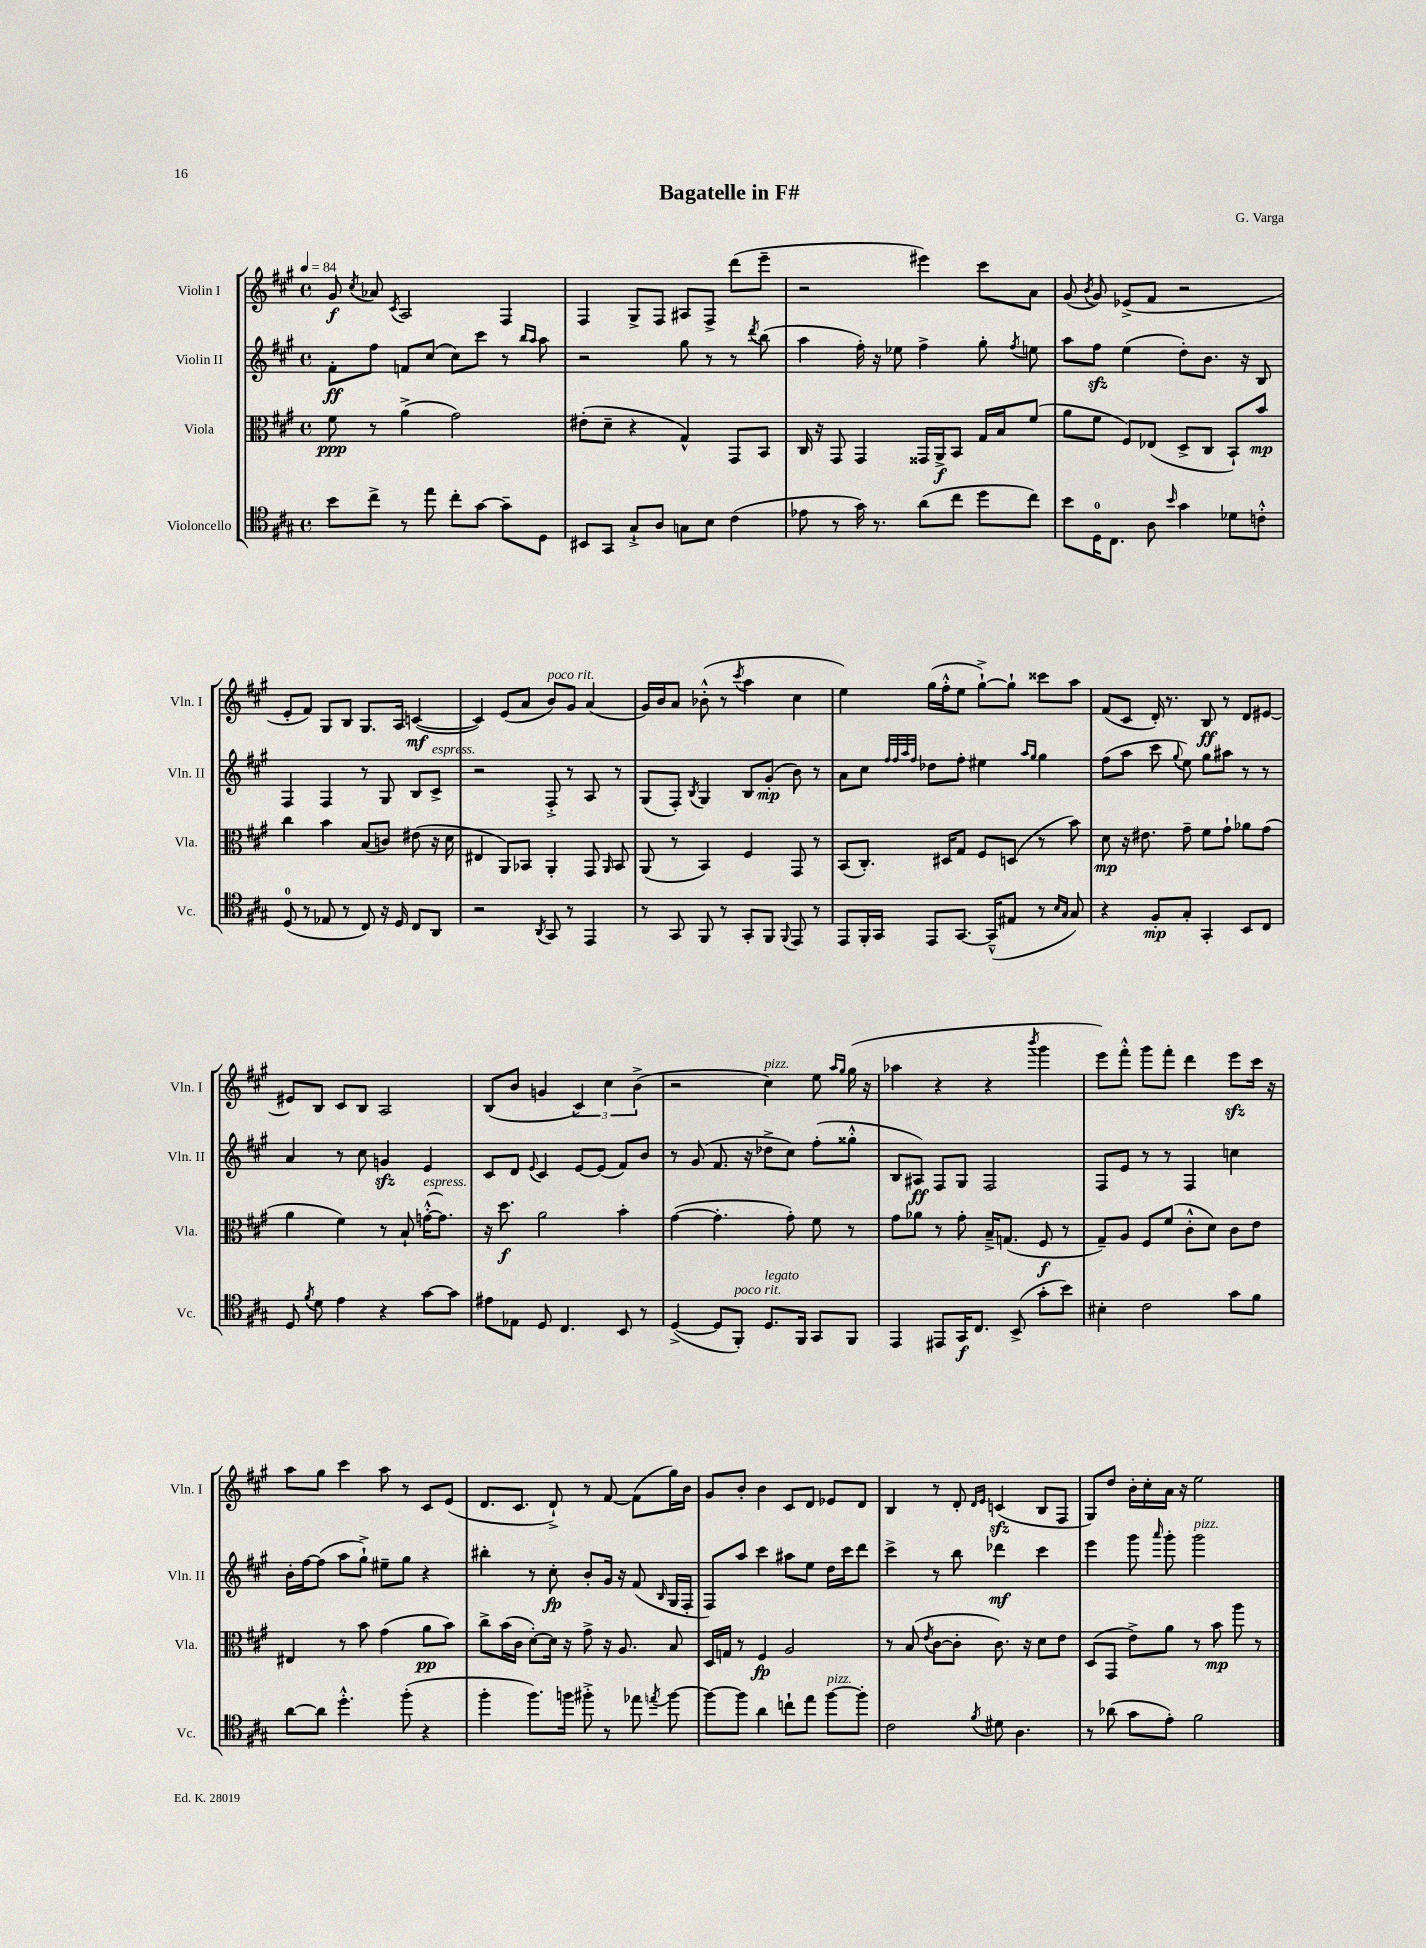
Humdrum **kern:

**kern	**dynam	**kern	**dynam	**kern	**dynam	**kern	**dynam
*part4	*part4	*part3	*part3	*part2	*part2	*part1	*part1
*staff4	*staff4	*staff3	*staff3	*staff2	*staff2	*staff1	*staff1
*I"Violoncello	*	*I"Viola	*	*I"Violin II	*	*I"Violin I	*
*I'Vc.	*	*I'Vla.	*	*I'Vln. II	*	*I'Vln. I	*
*clefC4	*	*clefC3	*	*clefG2	*	*clefG2	*
*k[f#c#g#]	*	*k[f#c#g#]	*	*k[f#c#g#]	*	*k[f#c#g#]	*
*M4/4	*	*M4/4	*	*M4/4	*	*M4/4	*
*met(c)	*	*met(c)	*	*met(c)	*	*met(c)	*
*MM84	*	*MM84	*	*MM84	*	*MM84	*
=1	=1	=1	=1	=1	=1	=1	=1
8b\L	.	8f#\	ppp	8f#'\L	ff	8g#/	f
.	.	.	.	.	.	8qcc#/	.
8cc#^\J	.	8r	.	8ff#\J	.	8a-X/	.
.	.	.	.	.	.	8qc#/	.
8r	.	(4a^\	.	8fn/L	.	2A/	.
8ee\	.	.	.	(8cc#/J	.	.	.
8cc#'\L	.	2g#\)	.	8cc#\L)	.	.	.
[8g#\J	.	.	.	8ccc#\J	.	.	.
8g#~\L]	.	.	.	8r	.	4F#/	.
.	.	.	.	16qqbb/LL	.	.	.
.	.	.	.	16qqaa/JJ	.	.	.
8D\J	.	.	.	8aa\	.	.	.
=2	=2	=2	=2	=2	=2	=2	=2
8BB#X/L	.	(8e#X'\L	.	2r	.	4F#/	.
8GG#/J	.	8d~\J	.	.	.	.	.
8G#`^/L	.	4r	.	.	.	8G#^/L	.
8A/J	.	.	.	.	.	8F#/J	.
8Gn\L	.	4G#^^/)	.	8gg#\	.	8A#X/L	.
8B\J	.	.	.	8r	.	8F#^/J	.
(4c#\	.	8GG#/L	.	8r	.	(8ddd\L	.
.	.	.	.	8qddd/	.	.	.
.	.	8BB/J	.	(8bb\	.	8eee~\J	.
=3	=3	=3	=3	=3	=3	=3	=3
8e-X\	.	16C#/	.	4aa\	.	2r	.
.	.	16r	.	.	.	.	.
8r	.	8GG#/	.	.	.	.	.
16g#\)	.	4GG#/	.	16ff#'\)	.	.	.
8.r	.	.	.	16r	.	.	.
.	.	.	.	8ee-X\	.	.	.
(8a\L	.	16GG##X/LL	.	4ff#^\	.	4eee#X\)	.
.	.	16AA^/J	f	.	.	.	.
8cc#\J	.	8BB/J	.	.	.	.	.
8dd\L	.	16G#/LL	.	8gg#'\	.	8ccc#\L	.
.	.	16B/J	.	.	.	.	.
.	.	.	.	8qff#/	.	.	.
8cc#\J)	.	(8f#/J	.	8een\	.	8a\J	.
=4	=4	=4	=4	=4	=4	=4	=4
8b\L	.	8a\L	.	8aa\L	.	(8g#/	.
.	.	.	.	.	.	8qb/	.
16D\K	.	8f#\J	.	8ff#zz\J	.	8g#/)	.
8.C#\J	.	.	.	.	.	.	.
.	.	8F#/L)	.	(4ee\	.	(8e-X^/L	.
8A\	.	(8E-X/J	.	.	.	8f#/J	.
16qqb/	.	.	.	.	.	.	.
4g#\	.	8D^/L	.	8dd'\L)	.	2r	.
.	.	8C#/J	.	8.b\J	.	.	.
8d-X\L	.	8BB`/L)	.	.	.	.	.
.	.	.	.	16r	.	.	.
8cn'^^\J	.	8b/J	mp	8B/	.	.	.
!!LO:LB:g=z
=5	=5	=5	=5	=5	=5	=5	=5
(8D/	.	4cc#\	.	4F#/	.	8e'/L	.
8r	.	.	.	.	.	8f#/J)	.
8E-X/	.	4b\	.	4F#/	.	8G#/L	.
8r	.	.	.	.	.	8B/J	.
8C#/)	.	(8B/L	.	8r	.	8.G#/L	.
16r	.	8cn/J)	.	8G#/	.	.	.
16D/	.	.	.	.	.	16A/Jk	.
8C#/L	.	(8e#X\	.	8B/L	.	([4cn/	mf
!	!	!	!	!LO:TX:a:i:t=espress.	!	!	!
8AA/J	.	16r	.	8c#^/J	.	.	.
.	.	16d\	.	.	.	.	.
=6	=6	=6	=6	=6	=6	=6	=6
2r	.	4E#X/	.	2r	.	4c/])	.
.	.	8AA/L)	.	.	.	(8e/L	.
.	.	8BB-X/J	.	.	.	8a/J	.
8qAA/	.	.	.	.	.	.	.
!	!	!	!	!	!	!LO:TX:a:i:t=poco rit.	!
8GG#/	.	4AA'/	.	8F#'^/	.	8b/L)	.
8r	.	.	.	8r	.	8g#/J	.
4EE/	.	8GG#/	.	8A/	.	(4a/	.
.	.	16qqAA/	.	.	.	.	.
.	.	8BB-/	.	8r	.	.	.
=7	=7	=7	=7	=7	=7	=7	=7
8r	.	(8AA/	.	(8G#/L	.	16g#/LL)	.
.	.	.	.	.	.	16b/J	.
8GG#/	.	8r	.	8F#'/J)	.	8a/J	.
.	.	.	.	8qB/	.	.	.
8FF#/	.	4BB/)	.	4G#/	.	(8b-X'^^\	.
8r	.	.	.	.	.	8r	.
.	.	.	.	.	.	8qccc#/	.
8GG#'/L	.	4F#/	.	8B/L	.	4aa\	.
8FF#/J	.	.	.	(8g#'/J	mp	.	.
8qqFF#/	.	.	.	.	.	.	.
8EE/	.	8GG#/	.	8b\)	.	4cc#\	.
8r	.	8r	.	8r	.	.	.
=8	=8	=8	=8	=8	=8	=8	=8
8EE/L	.	(8BB/L	.	8a\L	.	4ee\)	.
16FF#'/L	.	8.C#'/J)	.	8cc#\J	.	.	.
16GG#/JJ	.	.	.	.	.	.	.
.	.	.	.	32qqff#/LLL	.	.	.
.	.	.	.	32qqff#/	.	.	.
.	.	.	.	32qqaa/	.	.	.
.	.	.	.	32qqff#/JJJ	.	.	.
8EE/L	.	.	.	8dd-X\L	.	(16gg#\LL	.
.	.	16D#X/KL	.	.	.	16ff#'^^\J	.
[8.GG#/J	.	8G#/J	.	8ff#'\J	.	8ee\J	.
.	.	8F#/L	.	4ee#X\	.	[8gg#`^\L)	.
(16GG#~^^/KL]	.	.	.	.	.	.	.
8E#X/J	.	(8Dn/J	.	.	.	8gg#`\J]	.
.	.	.	.	16qqaa/LL	.	.	.
.	.	.	.	16qqgg#/JJ	.	.	.
8r	.	8r	.	4gg#\	.	8ccc##X\L	.
16qqB/LL	.	.	.	.	.	.	.
16qqG#/JJ	.	.	.	.	.	.	.
8G#/)	.	8b\)	.	.	.	8aa\J	.
=9	=9	=9	=9	=9	=9	=9	=9
4r	.	8d\	mp	(8ff#\L	.	(8f#/L	.
.	.	16r	.	8aa\J	.	8c#/J	.
.	.	8.e#X\	.	.	.	.	.
8F#'/L	mp	.	.	8ccc#\	.	16d'/)	.
.	.	.	.	.	.	8.r	.
.	.	.	.	8qqgg#/	.	.	.
8G#'/J	.	8g#~\	.	8ee\)	.	.	.
4GG#'/	.	8f#\L	.	8gg#\L	.	8B/	ff
.	.	8g#`\J	.	8aa#X\J	.	8r	.
8BB/L	.	8a-X\L	.	8r	.	8d/L	.
8C#/J	.	(8g#\J	.	8r	.	[8e#X/J	.
!!LO:LB:g=z
=10	=10	=10	=10	=10	=10	=10	=10
8D/	.	4a\	.	4a/	.	8e#X/L]	.
8qf#/	.	.	.	.	.	.	.
8d\	.	.	.	.	.	8B/J	.
4e\	.	4f#\)	.	8r	.	8c#/L	.
.	.	.	.	8cc#\	.	8B/J	.
4r	.	8r	.	4gnzz/	.	2A/	.
.	.	8B`/	.	.	.	.	.
!	!	!LO:TX:a:i:t=espress.	!	!	!	!	!
[8g#\L	.	([16gn'^^\KL	.	4e/	.	.	.
.	.	8.g\J])	.	.	.	.	.
8g#\J]	.	.	.	.	.	.	.
=11	=11	=11	=11	=11	=11	=11	=11
8e#X\L	.	16r	.	8c#/L	.	(8B/L	.
.	.	8.dd\	f	.	.	.	.
8E-X\J	.	.	.	8d/J	.	8b/J	.
.	.	.	.	8qqe/	.	.	.
8D/	.	2a\	.	4c#/	.	4gn/	.
4.C#/	.	.	.	.	.	.	.
.	.	.	.	[8e/L	.	6c#/)	.
.	.	.	.	(8e/J]	.	.	.
.	.	.	.	.	.	6cc#\	.
8BB/	.	4b'\	.	8f#/L)	.	.	.
.	.	.	.	.	.	(6b^\	.
8r	.	.	.	8b/J	.	.	.
=12	=12	=12	=12	=12	=12	=12	=12
([4D^/	.	([4g#\	.	8r	.	2r	.
.	.	.	.	(8g#/	.	.	.
8D/L]	.	4.g#'\]	.	8.f#/	.	.	.
!LO:TX:a:i:t=poco rit.	!	!	!	!	!	!	!
8FF#'/J)	.	.	.	.	.	.	.
.	.	.	.	16r	.	.	.
!	!	!	!	!	!	!LO:TX:a:i:t=pizz.	!
!LO:TX:a:i:t=legato	!	!	!	!	!	!	!
8.D/L	.	.	.	8dd-X^\L	.	4cc#\)	.
.	.	8g#'\)	.	8cc#\J)	.	.	.
16FF#/Jk	.	.	.	.	.	.	.
8GG#/L	.	8f#\	.	(8ff#'\L	.	8ee\	.
.	.	.	.	.	.	16qqaa/LL	.
.	.	.	.	.	.	16qqgg#/JJ	.
8FF#/J	.	8r	.	8gg##X'^^\J	.	(16gg#\	.
.	.	.	.	.	.	16r	.
=13	=13	=13	=13	=13	=13	=13	=13
4EE/	.	8g#\L	.	8B/L	.	4aa-X\	.
.	.	8a-X\J	.	8A#X/J)	ff	.	.
8EE#X/L	.	8r	.	8F#/L	.	4r	.
16GG#/K	f	8g#'\	.	8G#/J	.	.	.
8.C#/J	.	.	.	.	.	.	.
.	.	16B~^/KL	.	2F#/	.	4r	.
.	.	(8.Gn/J	.	.	.	.	.
(8BB^/	.	.	.	.	.	.	.
.	.	.	.	.	.	8qbbb/	.
8g#'\L	.	8F#/	f	.	.	4ggg#\	.
8b\J)	.	8r	.	.	.	.	.
=14	=14	=14	=14	=14	=14	=14	=14
4B#X'\	.	8G#~/L)	.	8F#/L	.	8eee\L)	.
.	.	8A/J	.	8e/J	.	8fff#'^^\J	.
2c#\	.	8F#/L	.	8r	.	8ggg#\L	.
.	.	(8f#/J	.	8r	.	8fff#'\J	.
.	.	8c#'^^\L	.	4F#/	.	4ddd\	.
.	.	8d\J)	.	.	.	.	.
8g#\L	.	8c#\L	.	4ccn\	.	8eeezz\L	.
8f#\J	.	8e\J	.	.	.	16ccc#\Jk	.
.	.	.	.	.	.	16r	.
!!LO:LB:g=z
=15	=15	=15	=15	=15	=15	=15	=15
[8a\L	.	4E#X/	.	16b'\LL	.	8aa\L	.
.	.	.	.	[16ff#\J	.	.	.
8a\J]	.	.	.	(8ff#\J]	.	8gg#\J	.
4.dd'^^\	.	8r	.	8aa\L	.	4ccc#\	.
.	.	8b\	.	8gg#`^\J)	.	.	.
.	.	(4g#\	.	8ee#X~\L	.	8aa\	.
(8ff#'\	.	.	.	8gg#\J	.	8r	.
4r	.	8a\L	pp	4r	.	8c#/L	.
.	.	8b\J)	.	.	.	(8e/J	.
=16	=16	=16	=16	=16	=16	=16	=16
4ff#'\	.	8cc#^\L	.	4bb#X'\	.	8.d/L	.
.	.	(16b\L	.	.	.	.	.
.	.	16c#\JJ	.	.	.	8.c#/J	.
8.ff#\L)	.	[8d'\L)	.	8r	.	.	.
.	.	16d\Jk]	.	8cc#'\	fp	8d`^/)	.
16ffn\Jk	.	16r	.	.	.	.	.
8ff#X'^\	.	8g#^\	.	8b'/L	.	8r	.
8r	.	16r	.	16g#/Jk	.	[8f#/	.
.	.	8.A/	.	16r	.	.	.
8ee-X\	.	.	.	(8f#/	.	(8f#\L]	.
8qeen/	.	.	.	16qqB/	.	.	.
[8ff#\	.	8B/	.	16G#/LL	.	16gg#\L)	.
.	.	.	.	16F#'/JJ	.	16b\JJ	.
=17	=17	=17	=17	=17	=17	=17	=17
8ff#\L_	.	16D/LL	.	8F#/L)	.	8g#/L	.
.	.	16Gn/JJ	.	.	.	.	.
8ff#\J]	.	8r	.	8aa/J	.	8b'/J	.
4a\	.	4F#/	fp	4ccc#\	.	4b\	.
8ccn`\L	.	2A/	.	8aa#X\L	.	8c#/L	.
8ee\J	.	.	.	8ee\J	.	8d/J	.
!LO:TX:a:i:t=pizz.	!	!	!	!	!	!	!
[8ff#\L	.	.	.	16dd\LL	.	8e-X/L	.
.	.	.	.	16ccc#\J	.	.	.
8ff#'\J]	.	.	.	8ddd\J	.	8d/J	.
=18	=18	=18	=18	=18	=18	=18	=18
2c#\	.	8r	.	4ccc#^\	.	4B/	.
.	.	(8B/	.	.	.	.	.
.	.	8qe/	.	.	.	.	.
.	.	[8c#\L	.	8r	.	8r	.
.	.	8c#'\J]	.	8bb\	.	8d'/	.
.	.	.	.	.	.	16qqd/LL	.
8qf#/	.	.	.	.	.	16qqe/JJ	.
8d#X\	.	8.c#\)	.	4ddd-X\	mf	(4cnzz/	.
4.A\	.	.	.	.	.	.	.
.	.	16r	.	.	.	.	.
.	.	8d\L	.	4ccc#\	.	8B/L	.
.	.	8e\J	.	.	.	8F#/J	.
=19	=19	=19	=19	=19	=19	=19	=19
8r	.	(8D/L	.	4eee\	.	8G#/L)	.
(8a-X\	.	8GG#/J	.	.	.	8dd/J	.
8g#\L	.	8e^\L)	.	8ggg#\	.	16b'\LL	.
.	.	.	.	.	.	16cc#'\	.
.	.	.	.	16qqaaa/	.	.	.
8e'\J)	.	8a\J	.	8ggg#'\	.	16a\JJ	.
.	.	.	.	.	.	16r	.
!	!	!	!	!LO:TX:a:i:t=pizz.	!	!	!
2f#\	.	8r	.	2ggg#\	.	2ee\	.
.	.	8b\	mp	.	.	.	.
.	.	8aa\	.	.	.	.	.
.	.	8r	.	.	.	.	.
==	==	==	==	==	==	==	==
*-	*-	*-	*-	*-	*-	*-	*-
